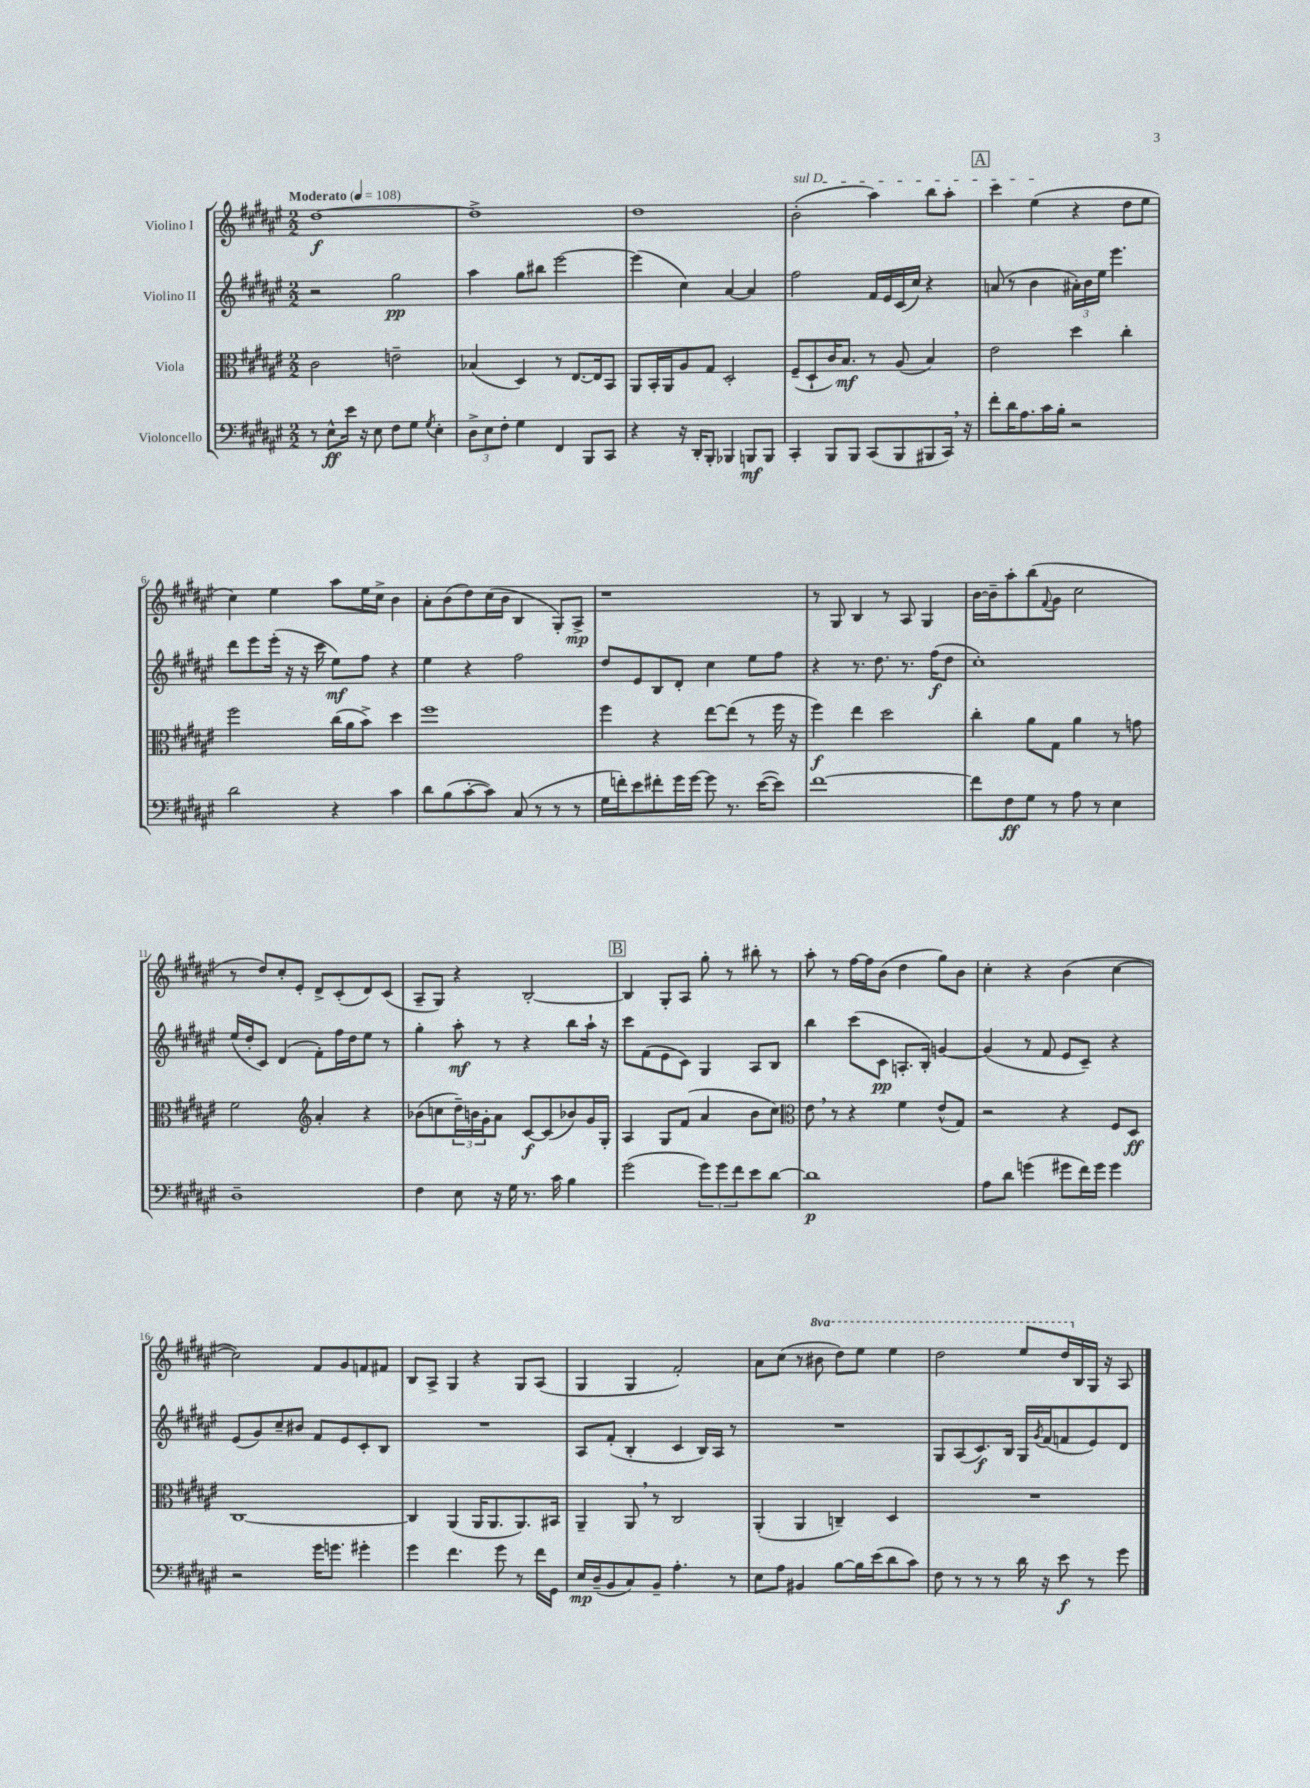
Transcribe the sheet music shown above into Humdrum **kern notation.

**kern	**kern	**kern	**kern
*staff4	*staff3	*staff2	*staff1
*clefF4	*clefC3	*clefG2	*clefG2
*k[f#c#g#d#a#e#]	*k[f#c#g#d#a#e#]	*k[f#c#g#d#a#e#]	*k[f#c#g#d#a#e#]
*M2/2	*M2/2	*M2/2	*M2/2
*MM108	*MM108	*MM108	*MM108
8r	2c#	2r	[1dd#
8E#^^	.	.	.
16e#	.	.	.
16r	.	.	.
8E#	.	.	.
8F#	2e~	2gg#	.
8G#	.	.	.
8qG#	.	.	.
4E#'	.	.	.
=	=	=	=
12D#^	(4B-	4aa#	1dd#^]
12E#	.	.	.
12F#'	.	.	.
4G#	4D#)	8gg#	.
.	.	8bb#	.
4FF#	8r	[2eee#	.
.	[8.E#	.	.
8BBB	.	.	.
.	16E#]	.	.
8CC#	8BB	.	.
=	=	=	=
4r	8AA#	(4eee#]	1dd#
.	16BB'	.	.
.	16AA#	.	.
16r	8A#	4cc#)	.
16DD#'	.	.	.
8BBB'	8G#	.	.
4BBB-	2D#'	[4a#	.
8BBB	.	4a#]	.
8BBB	.	.	.
=	=	=	=
4CC#'	(8F#~	2ff#	(2b'
.	8D#`	.	.
8BBB	16c#)	.	.
.	8.B	.	.
8BBB	.	.	.
(8CC#	8r	16f#	4aa#)
.	.	16e#	.
8BBB	(8A#	(16c#	.
.	.	16cc#)	.
8BBB#	4B)	4r	8bb
16CC#)	.	.	8aa#'
16r	.	.	.
=	=	=	=
8f#'	2e#	(8a	4ccc#
16d#	.	8r	.
8.A#	.	.	.
.	.	4b	(4ee#
16c#	.	.	.
16B'	.	.	.
2r	4dd#	24a#')	4r
.	.	24b	.
.	.	24ee#	.
.	.	4.eee#	.
.	4cc#'	.	8dd#
.	.	.	8ee#
=	=	=	=
2d#	2ff#	8ddd#	4cc#)
.	.	8eee#	.
.	.	(16eee#'	4ee#
.	.	16r	.
.	.	16r	.
.	.	16ccc#	.
4r	(16cc#	8ee#)	8aa#
.	16a#	.	.
.	8b^)	8ff#	16ee#
.	.	.	16cc#^
4c#	4dd#	4r	4b
=	=	=	=
8d#	1ff#	4ee#	8a#'
(8B	.	.	(8b
[8c#'	.	4r	8dd#)
8c#])	.	.	(16cc#
.	.	.	16b
(8C#	.	2ff#	4B
8r	.	.	.
8r	.	.	8G#')
8r	.	.	8A#^
=	=	=	=
16G#	4ff#	8dd#	1r
16f')	.	.	.
8e#	.	8e#	.
8f#'	4r	8B	.
16g#	.	8d#'	.
[16g#	.	.	.
8g#]	[8ee#	4cc#	.
8.r	(8ee#]	.	.
.	8r	8ee#	.
([16e#	.	.	.
8e#])	16ff#	8ff#	.
.	16r	.	.
=	=	=	=
[1f#	4ff#)	4r	8r
.	.	.	8G#
.	4ee#	8.r	4B
.	.	8.dd#	.
.	2dd#	.	8r
.	.	8.r	8A#
.	.	.	4G#
.	.	(16ff#	.
.	.	8dd#	.
=	=	=	=
8f#]	4cc#'	1cc#')	[16b
.	.	.	16b~]
8F#	.	.	8aa#'
8G#	8a#	.	(8bb
.	.	.	8qqf#
8r	8G#	.	8g#
8A#	4a#	.	2cc#
8r	.	.	.
4E#	8r	.	.
.	8g	.	.
=	=	=	=
1D#~	2f#	(16ee#	8r
.	.	16dd#'	.
.	.	8c#)	8dd#)
.	.	(4d#	8cc#'
.	.	.	8e#'
*	*clefG2	*	*
.	4a#'	8f#')	8d#^
.	.	16ff#	(8c#'
.	.	16dd#	.
.	4r	8ee#	8d#)
.	.	8r	(8c#
=	=	=	=
4F#	(8b-	4gg#'	8A#~
.	8cc	.	8G#)
8E#	24dd#~)	8aa#'	4r
.	24b	.	.
.	24g#'	.	.
16r	8a#	8r	.
16G#	.	.	.
8.r	[8c#	4r	[2B'
.	(8c#]	.	.
16c#	.	.	.
4B	8b-)	8bb	.
.	16g#	16aa#`	.
.	16G#'	16r	.
=	=	=	=
(2g#	4A#	8ccc#	4B]
.	.	(8f#	.
.	8G#	8e#	8G#'
.	(8f#	8c#)	8A#
12g#)	4a#	4G#	8gg#'
12g#	.	.	.
.	.	.	8r
12f#	.	.	.
8e#	8b	8A#	8bb#'
[8d#	8cc#)	8B	8r
=	=	=	=
*	*clefC3	*	*
1d#]	8e#	4bb	8aa#'
.	8r	.	8r
.	4r	(8ccc#	[16ff#
.	.	.	16ff#]
.	.	8c#	(8b
.	4f#	8.A'	4dd#
.	.	16B')	.
.	(8e#^^	[4g	8gg#)
.	8G#)	.	8b
=	=	=	=
8A#	2r	(4g]	4cc#'
8d#	.	.	.
(4g	.	8r	4r
.	.	8f#	.
8g#	4r	8e#	(4b
16f#)	.	8c#~)	.
16g#	.	.	.
4g#	8F#	4r	[4cc#
.	8D#	.	.
=	=	=	=
2r	[1C#	(8e#	2cc#])
.	.	8g#)	.
.	.	8cc#~	.
.	.	8b#	.
16g#	.	8f#	8f#
8.g	.	.	.
.	.	8e#	8g#
4g#'	.	8c#'	8f
.	.	8B	8f#
=	=	=	=
4g#	4C#]	1r	8B
.	.	.	8A#^
4.f#	(4AA#	.	4G#
.	16AA#	.	4r
.	8.AA#	.	.
8g#	.	.	.
8r	8.AA#)	.	8G#
16f#	.	.	(8A#
16GG#	16BB#	.	.
=	=	=	=
16E#	4AA#~	8A#	4G#
(16D#~	.	.	.
8BB	.	(8f#'	.
8C#)	8AA#	4B'	4G#
8BB~	8r	.	.
4.A#'	2C#	4c#	2f#')
.	.	16B)	.
.	.	16A#	.
8r	.	8r	.
=	=	=	=
8E#	(4AA#'	1r	8a#
8A#	.	.	(8cc#
4BB#	4AA#	.	8r
.	.	.	8bb#
[8B	4C~)	.	8ddd#)
16B]	.	.	8eee#
(16e#	.	.	.
8d#	4D#	.	4eee#
8c#)	.	.	.
=	=	=	=
8F#	1r	8G#	2ddd#
8r	.	(8A#	.
8r	.	8.c#)	.
8r	.	.	.
.	.	16B	.
16d#	.	16G#	8eee#
.	.	8qg#	.
16r	.	(16f#	.
8e#	.	8f	16ddd#
.	.	.	16B
8r	.	8e#)	16G#
.	.	.	16r
8g#	.	8d#	8A#
==	==	==	==
*-	*-	*-	*-
